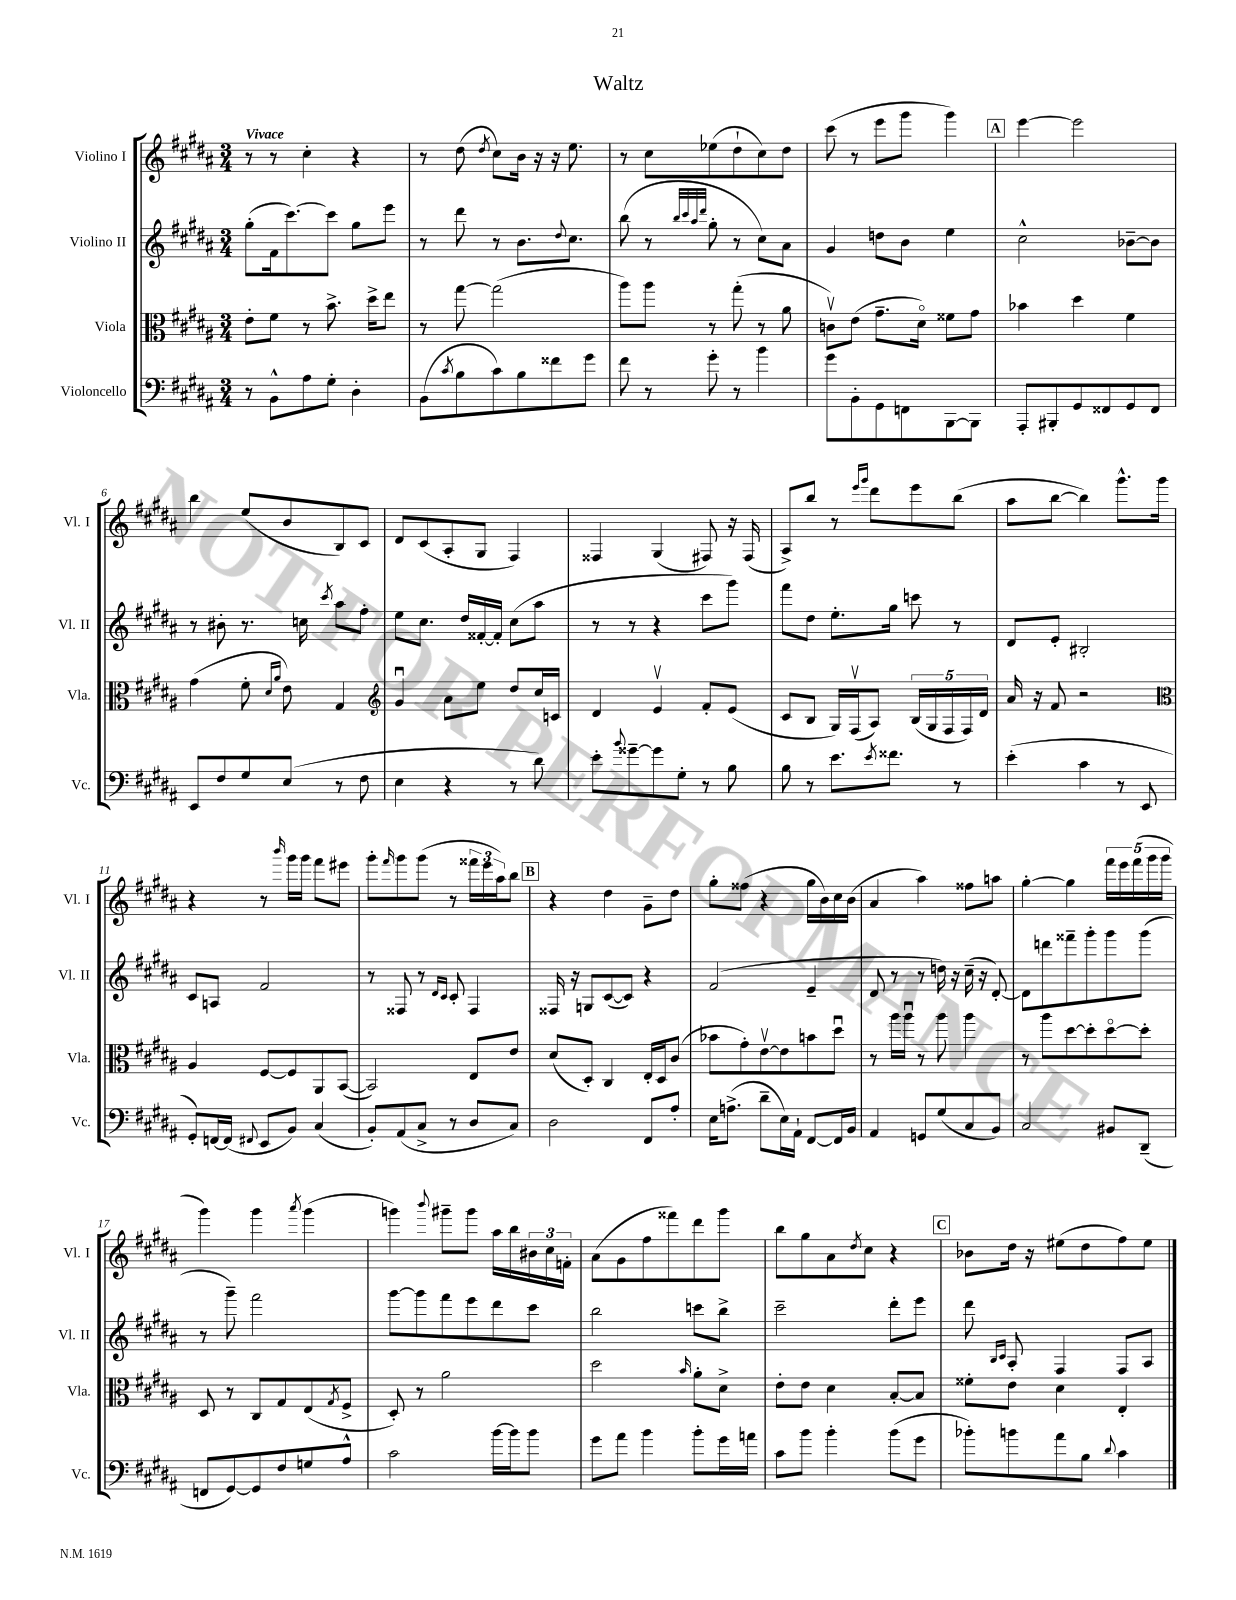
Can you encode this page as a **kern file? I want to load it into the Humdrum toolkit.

**kern	**kern	**kern	**kern
*part4	*part3	*part2	*part1
*staff4	*staff3	*staff2	*staff1
*I"Violoncello	*I"Viola	*I"Violino II	*I"Violino I
*I'Vc.	*I'Vla.	*I'Vl. II	*I'Vl. I
*clefF4	*clefC3	*clefG2	*clefG2
*k[f#c#g#d#a#]	*k[f#c#g#d#a#]	*k[f#c#g#d#a#]	*k[f#c#g#d#a#]
*M3/4	*M3/4	*M3/4	*M3/4
=1	=1	=1	=1
!	!	!	!LO:TX:a:B:t=Vivace
8r	8e'\L	(8gg#'\L	8r
8BB^^\L	8f#\J	16f#\k	8r
.	.	[8.ccc#\)	.
8A#\	8r	.	4cc#'\
8G#'\J	8.b^\	8ccc#\J]	.
4D#'\	.	8gg#\L	4r
.	16dd#^\KL	.	.
.	8ee\J	8eee\J	.
=2	=2	=2	=2
(8BB\L	8r	8r	8r
8qc#/	.	.	.
8B\	[8gg#\	8ddd#\	(8dd#\
.	.	.	8qdd#/
8c#\)	(2gg#\]	8r	8cc#\L)
8B\	.	8.b\L	16b\Jk
.	.	.	16r
8f##X\	.	.	16r
.	.	8qqdd#/	.
.	.	8.cc#\J	8.ee\
8g#\J	.	.	.
=3	=3	=3	=3
8f#\	8aa#\L)	(8bb\	8r
8r	8aa#\J	8r	8cc#\L
.	.	32qqbb/LLL	.
.	.	32qqccc#/	.
.	.	32qqaa#/	.
.	.	32qqddd#/JJJ	.
8g#'\	8r	8gg#'\	(8ee-X\
8r	(8gg#'\	8r	8dd#`\
4b\	8r	8cc#\L)	8cc#\)
.	8a#\	8a#\J	8dd#\J
=4	=4	=4	=4
8g#\L	8cnv\L)	4g#/	(8ccc#\
8BB'\	(8e\J	.	8r
8GG#\	8.g#~\L	8ddn\L	8eee\L
8FFn\	.	8b\J	8ggg#\J
.	16d#\Jk)	.	.
[8BBB\	8f##X\L	4ee\	4ggg#\)
8BBB\J]	8g#\J	.	.
!!LO:REH:place=s1:t=A
=5	=5	=5	=5
8AAA#'/L	4b-X\	2cc#^^\	[4eee\
8BBB#X'/	.	.	.
8GG#/	4dd#\	.	2eee\]
8FF##X/	.	.	.
8GG#/	4f#\	[8b-X~\L	.
8FF##/J	.	8b-\J]	.
!!LO:LB:g=z
=6	=6	=6	=6
8EE/L	(4g#\	8r	4bb\
8F#/	.	8b#X'\	.
8G#/	8f#'\	8.r	(8ee/L
.	16qqd#/LL	.	.
.	16qqa#/JJ	.	.
(8E/J	8e\)	.	8b/
.	.	16ccn\	.
.	.	8qccc#/	.
8r	4G#/	8aa#\L	8B/)
8F#\	.	8ff#'\J	8c#/J
=7	=7	=7	=7
*	*clefG2	*	*
4E\	4g#u/	8ee\L	8d#/L
.	.	8.cc#\J	(8c#/
4r	8a#\L	.	8A#'/
.	.	16dd#/LL	.
.	8ee\J	[16f##X'/	8G#/J
.	.	16f##'/JJ]	.
8r	8dd#/L	(8cc#\L	4F#/)
8d#\)	16cc#/L	8aa#\J	.
.	16cn/JJ	.	.
=8	=8	=8	=8
8e'\L	4d#/	8r	4F##X/
8qqb/	.	.	.
[8g##X~\	.	8r	.
8g##\]	4ev/	4r	(4G#/
8G#'\J	.	.	.
8r	8f#'/L	8ccc#\L	8F#X/)
8B\	(8e/J	8ggg#\J)	16r
.	.	.	(16F#/
=9	=9	=9	=9
8B\	8c#/L	8fff#\L	8A#^/L)
8r	8B/J	8dd#\J	8bb/J
8.e\L	16G#/LL)	8.ee'\L	8r
.	(16F#v/J	.	.
.	.	.	16qqeee/LL
.	.	.	16qqggg#/JJ
.	8A#/J)	.	8ddd#\L
8qe/	.	.	.
8.f##X\J	.	16gg#\Jk	.
.	(20B/LL	8cccn\	8eee\
.	20G#/	.	.
.	20F#/	.	.
8r	.	8r	(8bb\J
.	20F#/)	.	.
.	20d#/JJ	.	.
=10	=10	=10	=10
(4e'\	16a#/	8d#/L	8aa#\L
.	16r	.	.
.	8f#/	8e'/J	[8bb\J
4c#\	2r	2B#X'/	4bb\])
8r	.	.	8.ggg#^^\L
8EE/	.	.	.
.	.	.	16ggg#\Jk
!!LO:LB:g=z
=11	=11	=11	=11
*	*clefC3	*	*
8GG#'/L)	4A#/	8c#/L	4r
[16FFn/L	.	8An/J	.
(16FF/JJ]	.	.	.
8qqFF#X/	.	.	.
8EE/L	[8F#/L	2f#/	8r
.	.	.	16qqbbb/
8BB/J)	8F#/]	.	16ggg#\LL
.	.	.	16ggg#\JJ
(4C#/	8AA#/	.	8fff#\L
.	([8BB/J	.	8eee#X\J
=12	=12	=12	=12
8BB'/L)	2BB/])	8r	8ggg#'\L
.	.	.	16qqfff#/
(8AA#/	.	8F##X/	8ggg#\
8C#^/J	.	8r	(8ggg#\J
.	.	16qqd#/LL	.
.	.	16qqc#/JJ	.
8r	.	8c#'/	8r
8D#/L	8E/L	4F##/	24fff##X\LL
.	.	.	24eee\
.	.	.	24aa#\J)
8C#/J)	8e/J	.	8bb\J
!!LO:REH:place=s1:t=B
=13	=13	=13	=13
2D#\	(8d#/L	16F##X/	4r
.	.	16r	.
.	8D#'/J)	8Gn/L	.
.	4C#/	([8c#/	4dd#\
.	.	8c#/J])	.
8FF#/L	16E'/LL	4r	8g#~\L
.	16D#/J	.	.
8A#'/J	(8c#/J	.	8dd#\J
=14	=14	=14	=14
16E\KL	8b-X\L	(2f#/	8gg#'\L
(8.An^\J	.	.	.
.	8g#'\)	.	(8ff##X\J
8d#~\L	[8ev\	.	4r
16E\L)	8e\]	.	.
16AA#`\JJ	.	.	.
[8FF#/L	8bn\	4e~/	16gg#\LL
.	.	.	16b\)
16FF#/L]	8dd#u\J	.	16cc#\
16BB/JJ	.	.	(16b\JJ
=15	=15	=15	=15
4AA#/	8r	8d#/	4a#/
.	16aa#\LL	8r	.
.	16aa#u\JJ	.	.
8GGn/L	8r	8r	4aa#\)
(8G#/	8aa#\	16ddn\)	.
.	.	16r	.
8C#/	4aa#\	(16cc#~\	8ff##X\L
.	.	16r	.
8BB/J)	.	[8d#'/)	8aan\J
=16	=16	=16	=16
2C#/	8r	8d#\L]	[4gg#'\
.	8aa#\L	8dddn\	.
.	[8dd#\	8fff##X~\	4gg#\]
.	8dd#'\]	8ggg#'\	.
8BB#X/L	[8dd#\	8ggg#\	20fff#\LL
.	.	.	20eee\
.	.	.	(20fff#\
(8DD#~/J	8dd#'\J]	(8ggg#\J	.
.	.	.	20ggg#\
.	.	.	20ggg#\JJ
!!LO:LB:g=z
=17	=17	=17	=17
8FFn/L	8D#/	8r	4ggg#\)
[8GG#/)	8r	8ggg#~\)	.
8GG#/]	8C#/L	2fff#\	4ggg#\
8F#/	8G#/	.	.
.	.	.	8qaaa#/
8Gn/	(8E/	.	(4ggg#\
.	8qG#/	.	.
8A#^^/J	8F#^/J	.	.
=18	=18	=18	=18
2c#\	8D#'/)	[8ggg#\L	4gggn\)
.	8r	8ggg#\]	.
.	.	.	8qqbbb/
.	2a#\	8fff#\	8ggg#X~\L
.	.	8eee\	8ggg#\J
[16b\LL	.	8ddd#\	16aa#\LL
16b\J]	.	.	16bb\
8b\J	.	8ccc#\J	24b#X\
.	.	.	24cc#\
.	.	.	24fn'\JJ
=19	=19	=19	=19
8g#\L	2dd#\	2bb\	(8a#\L
8a#\J	.	.	8g#\
4b\	.	.	8ff#\
.	.	.	8fff##X\)
.	16qqb/	.	.
8b'\L	8a#'\L	8cccn\L	8ddd#\
16g#\L	8d#^\J	8bb^\J	8ggg#\J
16an\JJ	.	.	.
=20	=20	=20	=20
8c#\L	8e'\L	2ccc#~\	8bb\L
8b\J	8e\J	.	8gg#\
4b'\	4d#\	.	8a#\
.	.	.	8qdd#/
.	.	.	8cc#\J
(8b\L	[8B'/L	8ddd#'\L	4r
8g#\J	8B/J]	8eee\J	.
!!LO:REH:place=s1:t=C
=21	=21	=21	=21
8b-X'\L)	8f##X'\L	8ddd#\	8b-X\L
.	.	16qqB/LL	.
.	.	16qqc#/JJ	.
8bn\	8e\J	8A#'/	16dd#\Jk
.	.	.	16r
8a#\	4d#\	4F#/	(8ee#X\L
8B\J	.	.	8dd#\
8qqd#/	.	.	.
4c#\	4E'/	8F#/L	8ff#\)
.	.	8A#/J	8ee#\J
==	==	==	==
*-	*-	*-	*-
